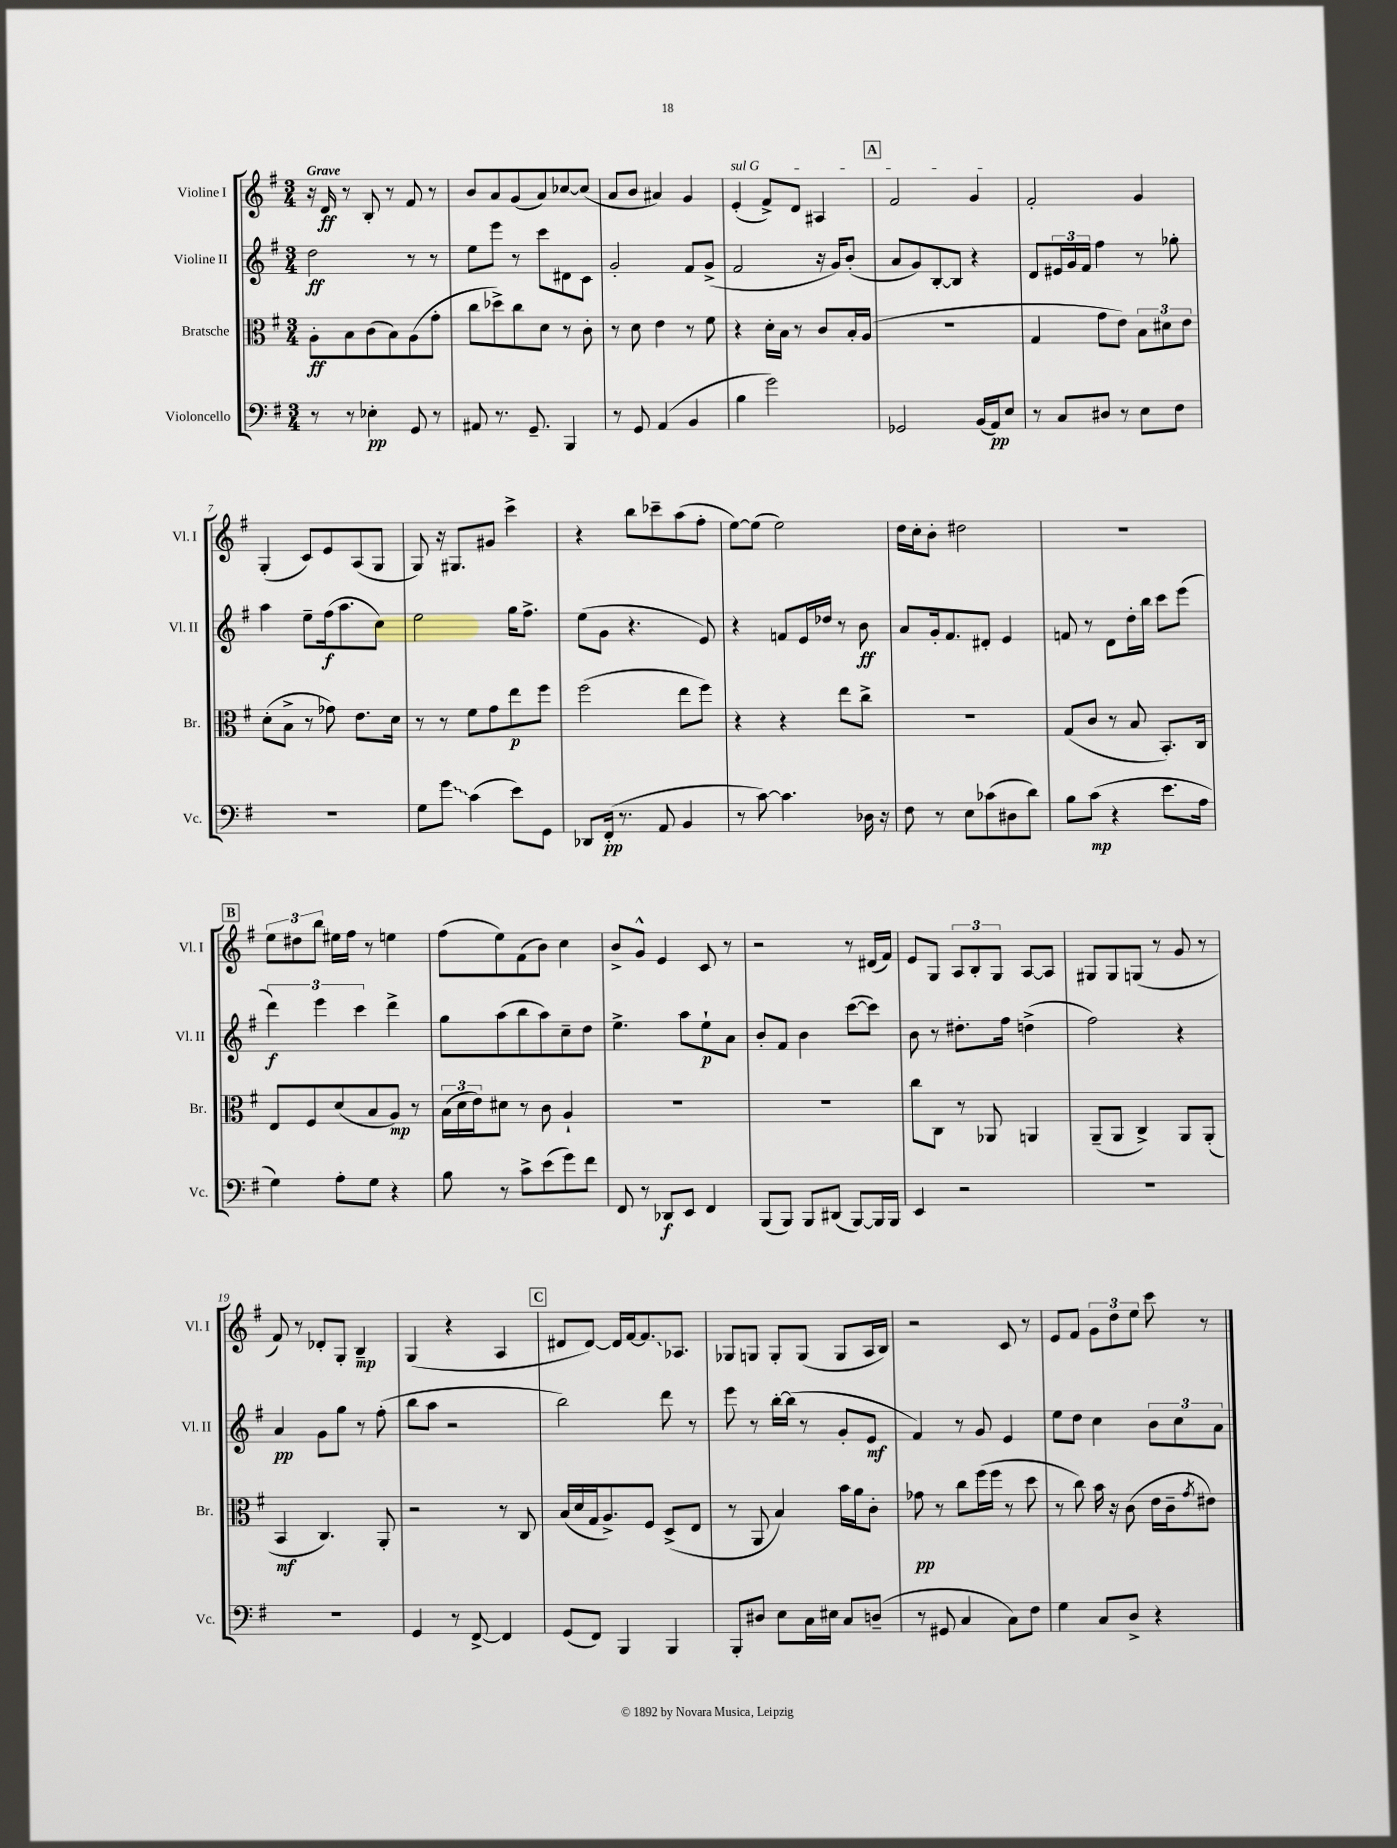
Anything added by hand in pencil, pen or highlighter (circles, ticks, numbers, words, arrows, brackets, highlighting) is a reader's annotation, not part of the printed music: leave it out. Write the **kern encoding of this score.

**kern	**kern	**kern	**kern
*staff4	*staff3	*staff2	*staff1
*clefF4	*clefC3	*clefG2	*clefG2
*k[f#]	*k[f#]	*k[f#]	*k[f#]
*M3/4	*M3/4	*M3/4	*M3/4
8r	8A'	2dd	16r
.	.	.	16d
8r	8B	.	8r
4E-'	(8c	.	8B'
.	8B)	.	8r
8GG	(8A	8r	8f#
8r	8g'	8r	8r
=	=	=	=
8AA#	8cc	8ee	8b
8.r	8dd-^)	8eee	8a
.	8cc	8r	(8g
8.GG~	.	.	.
.	8d	8ccc	8a)
4BBB	8r	8d#	[8cc-
.	8c'	8c	(8cc-]
=	=	=	=
8r	8r	2g'	8a
8GG	8d	.	8b
(4AA	4e	.	4a#)
4BB	8r	8f#	4g
.	8f#	(8g^	.
=	=	=	=
4B	4r	2f#	(4e'
2g)	16d'	.	8f#^)
.	16B	.	.
.	8r	.	8d
.	8c	16r	4A#
.	.	16g)	.
.	16B'	(8b'	.
.	(16A	.	.
=	=	=	=
2GG-	2.r	8a	2f#
.	.	8g)	.
.	.	[8B'	.
.	.	8B]	.
(16BB	.	4r	4g
16AA)	.	.	.
8E	.	.	.
=	=	=	=
8r	4G	8d	2f#'
8C	.	24e#	.
.	.	24g	.
.	.	24f#	.
8D#	8g	4ff#	.
8r	8e)	.	.
8E	12B	8r	4g
.	12d#	.	.
8F#	.	8gg-'	.
.	12e	.	.
=	=	=	=
2.r	(8d'	4aa	(4G'
.	8B^	.	.
.	8r	8ee~	8c)
.	8g-)	(16ff#	8e
.	.	8.aa	.
.	8.e	.	(8A
.	.	8cc)	8G
.	16d	.	.
=	=	=	=
8G	8r	2ee	8G)
8g	8r	.	16r
.	.	.	8.G#
(4c	8f#	.	.
.	8g	.	8g#
8e)	8ee	16gg	4ccc^
.	.	8.ff#^	.
8GG	8ff#	.	.
=	=	=	=
8DD-	(2ff#	(8ee	4r
(16FF#'	.	8g	.
8.r	.	.	.
.	.	4.r	8bb
8AA	.	.	8ccc-~
4BB	8ee	.	(8aa
.	8ff#)	8e)	8ff#'
=	=	=	=
8r	4r	4r	[8ee)
[8c)	.	.	(8ee]
4.c]	4r	8f	2ee)
.	.	16e	.
.	.	16dd-	.
.	8ee	8r	.
16D-	8cc^	8b	.
16r	.	.	.
=	=	=	=
8F#	2.r	8a	16dd
.	.	.	16cc'
8r	.	16g'	8b'
.	.	8.f#	.
8E	.	.	2dd#
(8c-	.	8d#'	.
8D#	.	4e	.
8d)	.	.	.
=	=	=	=
8B	(8G	8f	2.r
(8c	8c	8r	.
4r	8r	8d	.
.	8B	16dd'	.
.	.	16bb	.
8.e	8.BB')	8ccc	.
.	.	(8eee	.
16A	16C	.	.
=	=	=	=
4G)	8E	6ddd)	12ee
.	.	.	12dd#
.	8F#	.	.
.	.	6eee	12bb
8A'	(8d	.	16ee#
.	.	.	16ff#
.	.	6ccc	.
8G	8B	.	8r
4r	8A)	4ddd^	4ee
.	8r	.	.
=	=	=	=
8B	(24B	8gg	(8ff#
.	24d	.	.
.	24e)	.	.
8r	8d#	(8aa	8ee)
8c^	8r	8bb	(8f#
(8e	8c	8aa)	8b)
8g)	4A`	8cc~	4cc
8f#	.	8dd	.
=	=	=	=
8FF#	2.r	4.ee^	8b^
8r	.	.	8g^^
8DD-	.	.	4e
8EE	.	8aa	.
4FF#	.	8ee`	8c
.	.	8a	8r
=	=	=	=
(8BBB	2.r	8b'	2r
8BBB)	.	8f#	.
8BBB	.	4b	.
(8DD#	.	.	.
[8BBB)	.	([8ccc	8r
16BBB]	.	8ccc])	(16d#
16BBB	.	.	16f#)
=	=	=	=
4EE	8cc	8b	8e
.	8C	8r	8G
2r	8r	8.dd#'	12A
.	.	.	12B'
.	8AA-	.	.
.	.	.	12G
.	.	16ff#	.
.	4AA	(4dd^	[8A
.	.	.	8A]
=	=	=	=
2.r	(8AA~	2ff#)	8G#
.	8AA	.	8G#
.	4C^)	.	(8G
.	.	.	8r
.	8AA	4r	8g
.	(8AA'	.	8r
=	=	=	=
2.r	4BB	4a	8f#)
.	.	.	8r
.	4.C)	8g	8d-'
.	.	8gg	8G'
.	.	8r	4B~
.	8AA'	(8ff#'	.
=	=	=	=
4GG	2r	8bb	(4G
.	.	8aa	.
8r	.	2r	4r
[8FF#^	.	.	.
4FF#]	8r	.	4A
.	8C	.	.
=	=	=	=
(8GG	(16B	2bb)	8d#
.	16d	.	.
8FF#)	16G	.	[8d#)
.	8.A^)	.	.
4BBB	.	.	16d#]
.	.	.	[16f#
.	8F#	.	8.f#]
4BBB	(8D^	8ddd	.
.	.	.	8.A-
.	8E	8r	.
=	=	=	=
8BBB'	8r	8eee	8G-
8D#	8AA	8r	8G
8E	4B)	[16bb'	8G'
.	.	(16bb]	.
16C	.	8r	(8G
16E#	.	.	.
8C	16b	8g'	8G
.	16a	.	.
(8D~	8c'	8e	16A
.	.	.	16B)
=	=	=	=
8r	8g-	4f#)	2r
8GG#	8r	.	.
4C	8cc	8r	.
.	(16ff#	8g	.
.	16ff#	.	.
8C)	8r	4e	8c
8F#	8dd	.	8r
=	=	=	=
4G	8r	8ee	8e
.	8cc)	8dd	8f#
8C	16b	4cc	12g
.	16r	.	.
.	.	.	12dd
8D^	(8c	.	.
.	.	.	12ee
4r	16e	12b	8ccc
.	16c~	.	.
.	.	12cc	.
.	8qg	.	.
.	8e#)	.	8r
.	.	12a	.
==	==	==	==
*-	*-	*-	*-
